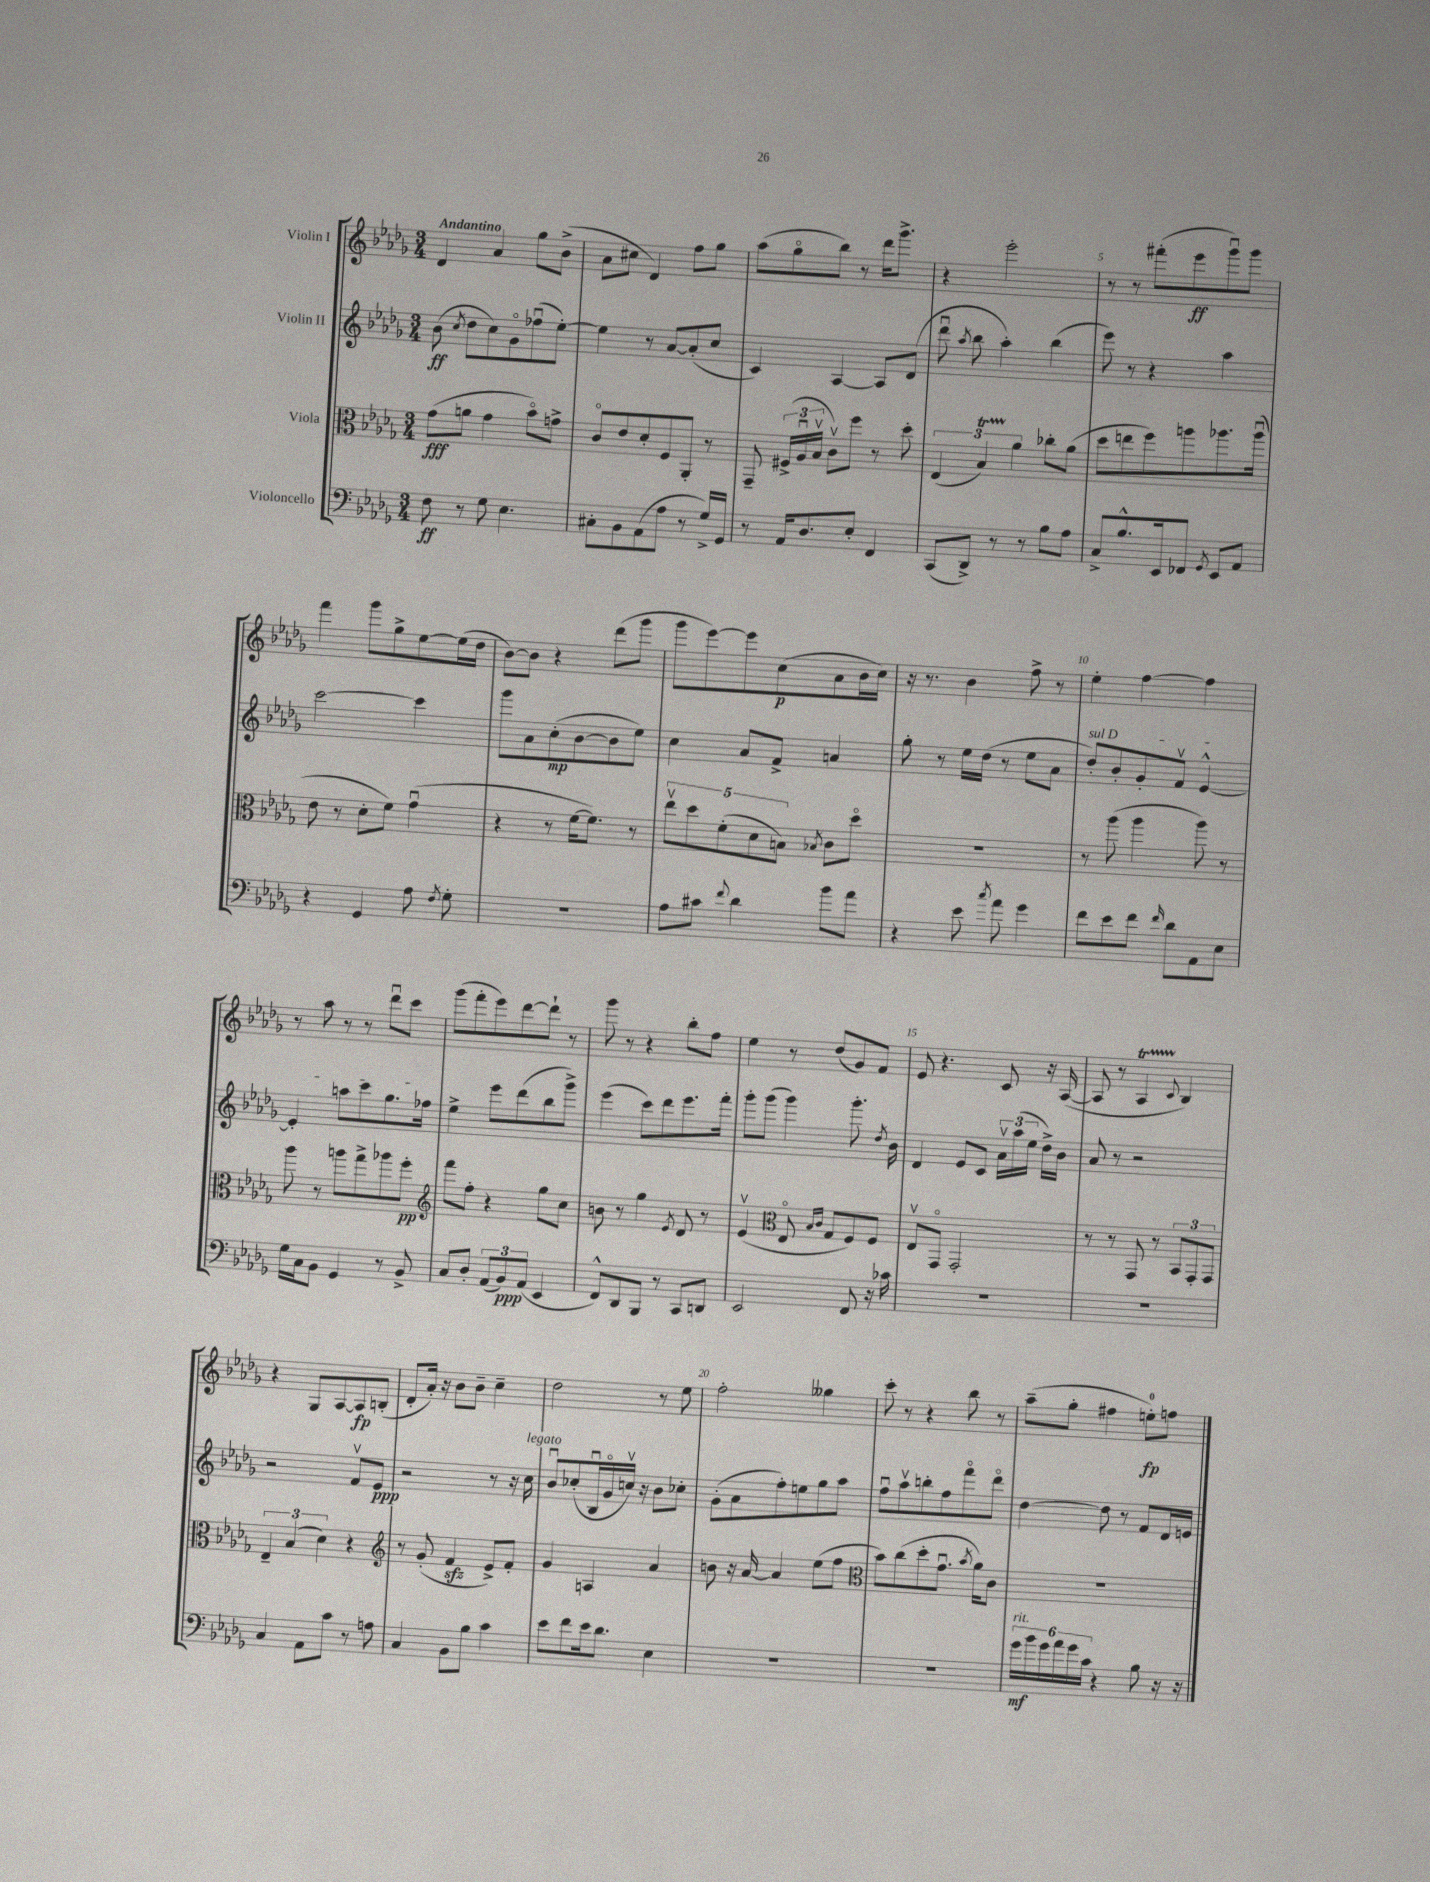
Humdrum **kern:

**kern	**dynam	**kern	**dynam	**kern	**dynam	**kern	**dynam
*part4	*part4	*part3	*part3	*part2	*part2	*part1	*part1
*staff4	*staff4	*staff3	*staff3	*staff2	*staff2	*staff1	*staff1
*I"Violoncello	*	*I"Viola	*	*I"Violin II	*	*I"Violin I	*
*clefF4	*	*clefC3	*	*clefG2	*	*clefG2	*
*k[b-e-a-d-g-]	*	*k[b-e-a-d-g-]	*	*k[b-e-a-d-g-]	*	*k[b-e-a-d-g-]	*
*M3/4	*	*M3/4	*	*M3/4	*	*M3/4	*
=1	=1	=1	=1	=1	=1	=1	=1
!	!	!	!	!	!	!LO:TX:a:B:t=Andantino	!
8F\	ff	(8g-\L	fff	(8b-\	ff	4d-/	.
.	.	.	.	8qcc/	.	.	.
8r	.	8an\J	.	8dd-\L	.	.	.
8G-\	.	4g-\	.	8cc\)	.	4a-/	.
4.E-\	.	.	.	8g-\	.	.	.
.	.	8b-\L)	.	(8ff-Xu\	.	8gg-\L	.
.	.	8gn^\J	.	[8ee-'\J)	.	(8b-^\J	.
=2	=2	=2	=2	=2	=2	=2	=2
8C#X'\L	.	8c/L	.	4ee-\]	.	8a-\L	.
8BB-\	.	8e-/	.	.	.	8cc#X\J	.
(8AA-\	.	8d-'/	.	8r	.	4d-/)	.
8A-\J	.	8F/	.	[8a-/L	.	.	.
8r	.	8AA-'/J	.	(8a-'/]	.	8ff\L	.
16G-^/LL)	.	8r	.	8cc/J	.	8gg-\J	.
16GG-/JJ	.	.	.	.	.	.	.
=3	=3	=3	=3	=3	=3	=3	=3
8r	.	8GG-~/	.	4c/)	.	(8aa-\L	.
16AA-/KL	.	(24F#X^/LL	.	.	.	8gg-\	.
.	.	24A-u/	.	.	.	.	.
8.D-/	.	.	.	.	.	.	.
.	.	24B-v/JJ	.	.	.	.	.
.	.	8cv\L)	.	[4A-/	.	8bb-\J)	.
8E-'/J	.	8ff\J	.	.	.	8r	.
4FF/	.	8r	.	8A-/L]	.	16ddd-\KL	.
.	.	.	.	.	.	8.ggg-^\J	.
.	.	8dd-'\	.	(8d-/J	.	.	.
=4	=4	=4	=4	=4	=4	=4	=4
(8CC/L	.	(6E-/	.	8ddd-u\	.	4r	.
.	.	.	.	8qaa-/	.	.	.
8DD-^/J)	.	.	.	8bb-\	.	.	.
.	.	6B-T/)	.	.	.	.	.
8r	.	.	.	4aa-'\)	.	2eee-'\	.
.	.	6a-\	.	.	.	.	.
8r	.	.	.	.	.	.	.
8B-\L	.	8cc-X'\L	.	(4bb-\	.	.	.
8A-\J	.	(8a-\J	.	.	.	.	.
=5	=5	=5	=5	=5	=5	=5	=5
8C^/L	.	8dd-\L	.	8eee-\)	.	8r	.
8.B-^^/	.	8een\	.	8r	.	8r	.
.	.	8ff\)	.	4r	.	(8fff#X'\L	.
16EE-/k	.	.	.	.	.	.	.
8FF-X/J	.	8aan\	.	.	.	8eee-\	ff
8qGG-/	.	.	.	.	.	.	.
8EE-/L	.	8.aa-X\	.	4aa-\	.	8ggg-u\)	.
8AA-/J	.	.	.	.	.	8ggg-\J	.
.	.	(16aa-u\Jk	.	.	.	.	.
!!LO:LB:g=z
=6	=6	=6	=6	=6	=6	=6	=6
4r	.	8e-\	.	[2ccc\	.	4fff\	.
.	.	8r	.	.	.	.	.
4GG-/	.	8d-'\L	.	.	.	8ggg-\L	.
.	.	8f\J)	.	.	.	8gg-^\	.
8A-\	.	(4g-u\	.	4ccc\]	.	[8ee-\	.
8qF/	.	.	.	.	.	.	.
8G-'\	.	.	.	.	.	(16ee-\L]	.
.	.	.	.	.	.	16dd-\JJ	.
=7	=7	=7	=7	=7	=7	=7	=7
2.r	.	4r	.	8ggg-\L	.	[8b-\L)	.
.	.	.	.	8a-\	.	8b-\J]	.
.	.	8r	.	(8cc'\	mp	4r	.
.	.	[16f\KL	.	[8b-\	.	.	.
.	.	8.f\J])	.	.	.	.	.
.	.	.	.	8b-\]	.	(8ddd-\L	.
.	.	8r	.	8ee-\J)	.	8ggg-\J	.
=8	=8	=8	=8	=8	=8	=8	=8
8A-\L	.	10ee-v\L	.	4cc\	.	8ggg-\L	.
.	.	10dd-\	.	.	.	.	.
8c#X\J	.	.	.	.	.	[8eee-\)	.
.	.	(10f'\	.	.	.	.	.
8qqf/	.	.	.	.	.	.	.
4d-\	.	.	.	8a-/L	.	8eee-\]	.
.	.	10d-\	.	.	.	.	.
.	.	.	.	8f^/J	.	(8cc\	p
.	.	10Bn\J)	.	.	.	.	.
.	.	8qB-X/	.	.	.	.	.
8b-\L	.	8c\L	.	4an/	.	8a-\	.
8a-\J	.	8dd-\J	.	.	.	16b-\L	.
.	.	.	.	.	.	16cc\JJ)	.
=9	=9	=9	=9	=9	=9	=9	=9
4r	.	2.r	.	8gg-'\	.	16r	.
.	.	.	.	.	.	8.r	.
.	.	.	.	8r	.	.	.
8e-\	.	.	.	16ee-\LL	.	4b-\	.
.	.	.	.	(16dd-\JJ	.	.	.
8qcc/	.	.	.	.	.	.	.
8a-\	.	.	.	8r	.	.	.
4g-\	.	.	.	8ee-\L	.	8ff^\	.
.	.	.	.	8a-\J	.	8r	.
=10	=10	=10	=10	=10	=10	=10	=10
!	!	!	!	!LO:TX:a:i:t=sul D	!	!	!
8f\L	.	8r	.	8dd-'/L)	.	4ee-'\	.
8e-\	.	(8aa-\	.	8b-'/	.	.	.
8f\J	.	4aa-\	.	8g-'/	.	[4ff\	.
16qqf/	.	.	.	.	.	.	.
8d-\L	.	.	.	8fv/J	.	.	.
8AA-\	.	8aa-\)	.	[4e-^^/	.	4ff\]	.
8E-\J	.	8r	.	.	.	.	.
!!LO:LB:g=z
=11	=11	=11	=11	=11	=11	=11	=11
16G-\LL	.	8aa-\	.	4e-'/]	.	8r	.
16C\J	.	.	.	.	.	.	.
8BB-\J	.	8r	.	.	.	8aa-\	.
4GG-/	.	8aan\L	.	8aan\L	.	8r	.
.	.	8gg-^\	.	8ccc\	.	8r	.
8r	.	8aa-X\	.	8.gg-\	.	8ddd-u\L	.
8BB-^/	.	8ff'\J	pp	.	.	8ccc\J	.
.	.	.	.	16ff-X\Jk	.	.	.
=12	=12	=12	=12	=12	=12	=12	=12
*	*	*clefG2	*	*	*	*	*
8C/L	.	8fff\L	.	4ee-^\	.	(8ggg-\L	.
8D-'/J	.	8ff'\J	.	.	.	8fff'\	.
(12AA-/L	.	4r	.	8eee-\L	.	8eee-\)	.
12BB-/)	ppp	.	.	.	.	.	.
.	.	.	.	(8ddd-\	.	[8ddd-\	.
(12AA-/J	.	.	.	.	.	.	.
4EE-/	.	8gg-\L	.	8bb-\	.	8ddd-`\J]	.
.	.	8cc\J	.	8ggg-^\J)	.	8r	.
=13	=13	=13	=13	=13	=13	=13	=13
8FF^^/L)	.	8bn\	.	(4eee-\	.	8ggg-\	.
8DD-/	.	8r	.	.	.	8r	.
8BBB-/J	.	4gg-\	.	8ccc\L)	.	4r	.
8r	.	.	.	8ddd-\	.	.	.
.	.	8qe-/	.	.	.	.	.
8CC/L	.	8d-/	.	8.eee-\	.	8bb-'\L	.
8DDn/J	.	8r	.	.	.	8ff\J	.
.	.	.	.	16fff'\Jk	.	.	.
=14	=14	=14	=14	=14	=14	=14	=14
2EE-/	.	(4e-v/	.	8ggg-'\L	.	4ee-\	.
.	.	.	.	(8ggg-\J	.	.	.
*	*	*clefC3	*	*	*	*	*
.	.	8E-/	.	4ggg-\)	.	8r	.
.	.	16qqB-/LL	.	.	.	.	.
.	.	16qqc/JJ	.	.	.	.	.
.	.	8G-/L	.	.	.	(8dd-/L	.
8FF/	.	8F/)	.	8.ggg-'\	.	8g-/)	.
16r	.	8F/J	.	.	.	8f/J	.
.	.	.	.	8qdd-/	.	.	.
16c-X\	.	.	.	16b-\	.	.	.
=15	=15	=15	=15	=15	=15	=15	=15
2.r	.	8E-v/L	.	4d-/	.	8e-/	.
.	.	8GG-/J	.	.	.	4.r	.
.	.	2GG-'/	.	8e-/L	.	.	.
.	.	.	.	8c/J	.	.	.
.	.	.	.	24a-v\LL	.	8c/	.
.	.	.	.	(24aa-\	.	.	.
.	.	.	.	24ee-\JJ	.	.	.
.	.	.	.	16dd-^\LL)	.	16r	.
.	.	.	.	16b-\JJ	.	([16A-/	.
=16	=16	=16	=16	=16	=16	=16	=16
2.r	.	8r	.	8a-/	.	8A-/]	.
.	.	8r	.	8r	.	8r	.
.	.	8GG-/	.	2r	.	4A-T/	.
.	.	8r	.	.	.	.	.
.	.	.	.	.	.	8qqc/	.
.	.	12BB-/L	.	.	.	4B-/)	.
.	.	12GG-'/	.	.	.	.	.
.	.	12GG-/J	.	.	.	.	.
!!LO:LB:g=z
=17	=17	=17	=17	=17	=17	=17	=17
4C/	.	6E-~/	.	2r	.	4r	.
.	.	(6B-/	.	.	.	.	.
8AA-\L	.	.	.	.	.	8G-/L	.
.	.	6d-\)	.	.	.	.	.
8c\J	.	.	.	.	.	[8A-/	.
8r	.	4r	.	8fv/L	.	8A-/]	fp
8An\	.	.	.	8e-/J	ppp	(8Bn'/J	.
=18	=18	=18	=18	=18	=18	=18	=18
*	*	*clefG2	*	*	*	*	*
4C/	.	8r	.	2r	.	8d-'/L	.
.	.	(8g-'/	.	.	.	16a-'/Jk)	.
.	.	.	.	.	.	16r	.
8BB-\L	.	4fzz/	.	.	.	8b-\L	.
8B-\J	.	.	.	.	.	8b-~\J	.
4c\	.	8e-^/L)	.	8r	.	4cc~\	.
.	.	8f'/J	.	16r	.	.	.
!	!	!	!	!LO:TX:a:i:t=legato	!	!	!
.	.	.	.	16cc\	.	.	.
=19	=19	=19	=19	=19	=19	=19	=19
8e-\L	.	4g-/	.	8b-u/L	.	2dd-\	.
8f\	.	.	.	(8cc-X'/	.	.	.
16e-\k	.	4An/	.	16B-u/L	.	.	.
8.d-\J	.	.	.	16g-/	.	.	.
.	.	.	.	16ccnv/JJ)	.	.	.
.	.	.	.	16r	.	.	.
4E-\	.	4a-/	.	8b-\L	.	8r	.
.	.	.	.	8cc-X'\J	.	8ee-\	.
=20	=20	=20	=20	=20	=20	=20	=20
2.r	.	8bn\	.	(8g-'\L	.	2ff'\	.
.	.	16r	.	8a-\	.	.	.
.	.	[16a-/	.	.	.	.	.
.	.	4a-/]	.	8ff'\)	.	.	.
.	.	.	.	8een\	.	.	.
.	.	(8ee-\L	.	8gg-\	.	4gg--X\	.
.	.	8ff\J	.	8aa-\J	.	.	.
=21	=21	=21	=21	=21	=21	=21	=21
*	*	*clefC3	*	*	*	*	*
2.r	.	8b-\L)	.	8ffu\L	.	8ccc'\	.
.	.	(8cc\	.	8aa-v\	.	8r	.
.	.	8dd-'\	.	8bbn'\	.	4r	.
.	.	8.g-u\J	.	8ff\	.	.	.
.	.	.	.	8fff\	.	8bb-\	.
.	.	8qb-/	.	.	.	.	.
.	.	16a-\KL)	.	.	.	.	.
.	.	8c\J	.	8ddd-\J	.	8r	.
=22	=22	=22	=22	=22	=22	=22	=22
!LO:TX:a:i:t=rit.	!	!	!	!	!	!	!
24g-\LL	mf	2.r	.	[4dd-\	.	(8aa-~\L	.
24b-\	.	.	.	.	.	.	.
24g-\	.	.	.	.	.	.	.
24a-\	.	.	.	.	.	8gg-'\J	.
24g-\	.	.	.	.	.	.	.
24c\JJ	.	.	.	.	.	.	.
4r	.	.	.	8dd-\]	.	4ff#X\	.
.	.	.	.	8r	.	.	.
8B-\	.	.	.	8f/L	.	8een'\L)	fp
16r	.	.	.	16d-/L	.	8ffn\J	.
16r	.	.	.	16en/JJ	.	.	.
==	==	==	==	==	==	==	==
*-	*-	*-	*-	*-	*-	*-	*-
